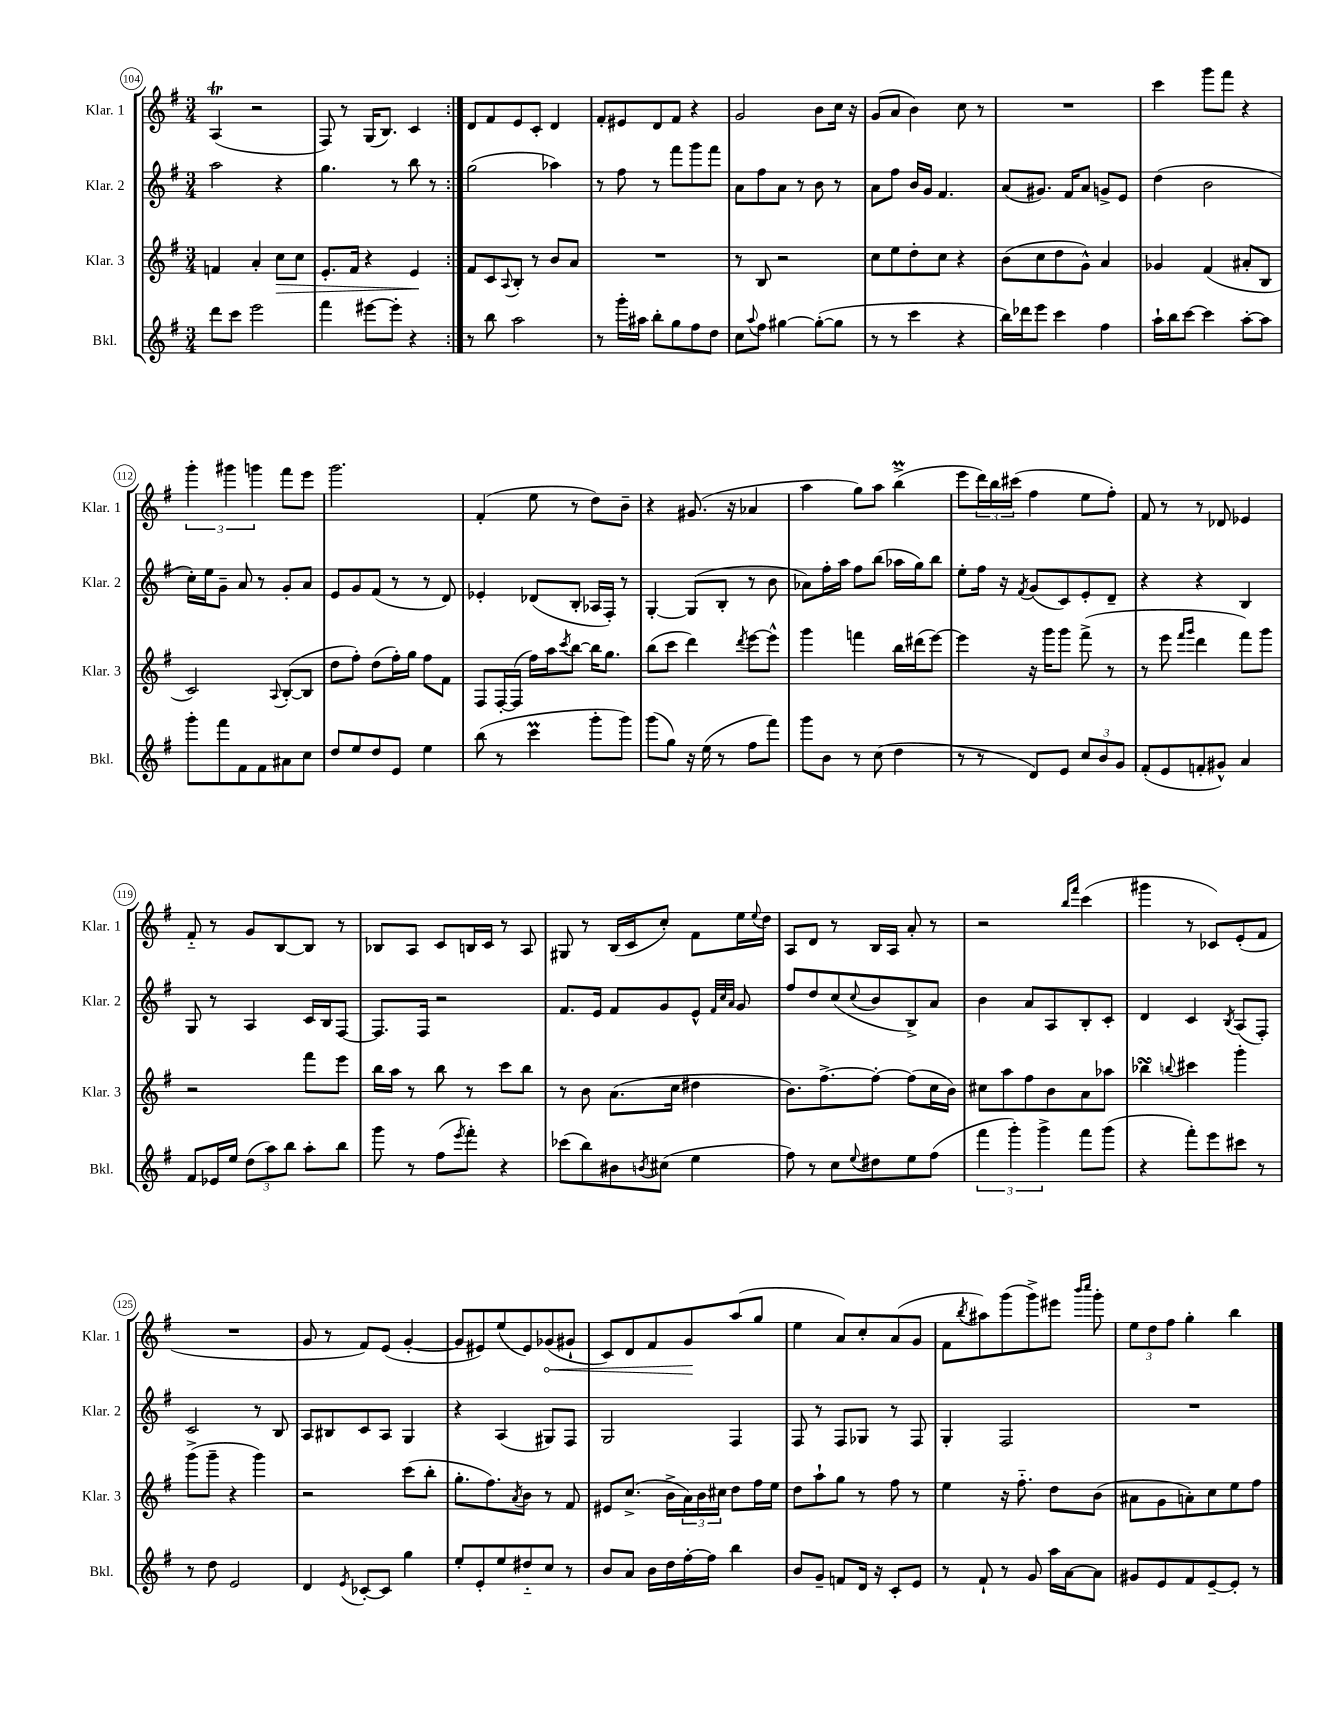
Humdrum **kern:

**kern	**kern	**dynam	**kern	**kern	**dynam
*part4	*part3	*part3	*part2	*part1	*part1
*staff4	*staff3	*staff3	*staff2	*staff1	*staff1
*I"Bkl.	*I"Klar. 3	*	*I"Klar. 2	*I"Klar. 1	*
*I'Bkl.	*I'Klar. 3	*	*I'Klar. 2	*I'Klar. 1	*
*clefG2	*clefG2	*	*clefG2	*clefG2	*
*k[f#]	*k[f#]	*	*k[f#]	*k[f#]	*
*M3/4	*M3/4	*	*M3/4	*M3/4	*
=104	=104	=104	=104	=104	=104
8ddd\L	4fn/	.	2aa\	(4AT/	.
8ccc\J	.	.	.	.	.
2eee\	4a'/	.	.	2r	.
!	!	!LO:HP:b	!	!	!
.	8cc\L	>	4r	.	.
.	8cc\J	.	.	.	.
=105	=105	=105	=105	=105	=105
4fff#\	8.e'/L	.	4.gg\	8F#/)	.
.	.	.	.	8r	.
.	16f#/Jk	.	.	.	.
[8eee#X\L	4r	.	.	(16G/KL	.
.	.	.	.	8.B/J)	.
8eee#'\J]	.	.	8r	.	.
4r	4e/	.	8bb\	4c/	.
.	.	.	8r	.	.
.	.	]	.	.	.
=106:|!	=106:|!	=106:|!	=106:|!	=106:|!	=106:|!
8r	8f#/L	.	(2gg\	8d/L	.
8bb\	8c/	.	.	8f#/	.
.	8qqA/	.	.	.	.
2aa\	8B'/J	.	.	8e/	.
.	8r	.	.	8c'/J	.
.	8b/L	.	4aa-X\)	4d/	.
.	8a/J	.	.	.	.
=107	=107	=107	=107	=107	=107
8r	2.r	.	8r	8f#'/L	.
16ggg'\LL	.	.	8ff#\	8e#X/	.
16aa#X\JJ	.	.	.	.	.
8bb'\L	.	.	8r	8d/	.
8gg\	.	.	8fff#\L	8f#/J	.
8ff#\	.	.	8ggg\	4r	.
8dd\J	.	.	8fff#\J	.	.
=108	=108	=108	=108	=108	=108
8cc\L	8r	.	8a\L	2g/	.
8qqaa/	.	.	.	.	.
8ff#\J	8B/	.	8ff#\	.	.
[4gg#X\	2r	.	8a\J	.	.
.	.	.	8r	.	.
(8gg#'\L_	.	.	8b\	8b\L	.
8gg#\J]	.	.	8r	16cc\Jk	.
.	.	.	.	16r	.
=109	=109	=109	=109	=109	=109
8r	8cc\L	.	8a\L	(8g/L	.
8r	8ee\	.	8ff#\J	8a/J	.
4ccc\	8dd'\	.	16b/LL	4b\)	.
.	.	.	16g/JJ	.	.
.	8cc\J	.	4.f#/	.	.
4r	4r	.	.	8cc\	.
.	.	.	.	8r	.
=110	=110	=110	=110	=110	=110
16bb\LL)	(8b\L	.	(8a/L	2.r	.
16ddd-X\J	.	.	.	.	.
8eee\J	8cc\	.	8.g#X/J)	.	.
4ccc\	8dd\	.	.	.	.
.	.	.	16f#/KL	.	.
.	8g^^\J)	.	8a/J	.	.
4ff#\	4a/	.	8gn^/L	.	.
.	.	.	8e/J	.	.
=111	=111	=111	=111	=111	=111
16aa`\LL	4g-X/	.	(4dd\	4ccc\	.
16bb\J	.	.	.	.	.
[8ccc\J	.	.	.	.	.
4ccc\]	(4f#/	.	2b\	8ggg\L	.
.	.	.	.	8fff#\J	.
[8aa'\L	8a#X'/L	.	.	4r	.
8aa\J]	8B/J	.	.	.	.
!!LO:LB:g=z
=112	=112	=112	=112	=112	=112
8ggg'\L	2c/)	.	16cc'\LL)	6ggg'\	.
.	.	.	16ee\J	.	.
8fff#\	.	.	8g~\J	.	.
.	.	.	.	6ggg#X\	.
8f#\	.	.	8a/	.	.
.	.	.	.	6gggn\	.
8f#\	.	.	8r	.	.
.	8qqA/	.	.	.	.
8a#X\	([8B'/L	.	8g'/L	8fff#\L	.
8cc\J	8B/J]	.	8a/J	8eee\J	.
=113	=113	=113	=113	=113	=113
8dd/L	8dd\L	.	8e/L	2.ggg\	.
8ee/	8ff#'\J)	.	8g/	.	.
8dd/	(8dd\L	.	(8f#/J	.	.
8e/J	16ff#'\L)	.	8r	.	.
.	16gg\JJ	.	.	.	.
4ee\	8ff#\L	.	8r	.	.
.	8f#\J	.	8d/)	.	.
=114	=114	=114	=114	=114	=114
(8bb\	8F#/L	.	4e-X'/	(4f#'/	.
8r	[16F#'/L	.	.	.	.
.	(16F#/JJ]	.	.	.	.
4cccM\	16ff#\LL)	.	(8d-X/L	8ee\	.
.	16aa\J	.	.	.	.
.	8qccc/	.	.	.	.
.	[8bb\J	.	8B'/J	8r	.
8ggg'\L	16bb\KL]	.	16A-X/LL	8dd\L)	.
.	8.gg\J	.	16F#'/JJ)	.	.
8ggg\J)	.	.	8r	8b~\J	.
=115	=115	=115	=115	=115	=115
(8ggg\L	(8bb\L	.	[4G'/	4r	.
8gg\J)	8ccc\J	.	.	.	.
16r	4ddd\)	.	(8G/L]	(8.g#X/	.
(16ee\	.	.	.	.	.
8r	.	.	8B'/J	.	.
.	.	.	.	16r	.
.	8qddd/	.	.	.	.
8ff#\L	[8eee\L	.	8r	4a-X/	.
8fff#\J)	8eee^^\J]	.	8b\	.	.
=116	=116	=116	=116	=116	=116
8ggg\L	4ggg\	.	8a-X\L)	4aa\	.
8b\J	.	.	16ff#'\L	.	.
.	.	.	16aa\JJ	.	.
8r	4fffn\	.	8ff#\L	8gg\L)	.
(8cc\	.	.	(8bb\J	8aa\J	.
4dd\	16bb\LL	.	16aa-X\LL	(4bbm^\	.
.	(16ddd#X\J	.	16gg\J)	.	.
.	[8eee\J)	.	8bb\J	.	.
=117	=117	=117	=117	=117	=117
8r	4eee\]	.	8ee'\L	8eee\L	.
8r	.	.	16ff#\Jk	24ddd\L)	.
.	.	.	.	24bb\	.
.	.	.	16r	.	.
.	.	.	.	(24ccc#X\JJ	.
.	.	.	8qf#/	.	.
8d/L)	16r	.	(8g/L	4ff#\	.
.	16ggg\KL	.	.	.	.
8e/J	8ggg\J	.	8c/)	.	.
12cc/L	(8fff#^\	.	8e'/	8ee\L	.
12b/	.	.	.	.	.
.	8r	.	8d~/J	8ff#'\J)	.
12g/J	.	.	.	.	.
=118	=118	=118	=118	=118	=118
(8f#'/L	8r	.	4r	8f#/	.
8e/	8eee\	.	.	8r	.
.	16qqfff#/LL	.	.	.	.
.	16qqggg/JJ	.	.	.	.
8fn'/	4ddd\	.	4r	8r	.
8g#X^^/J)	.	.	.	8d-X/	.
4a/	8fff#\L)	.	4B/	4e-X/	.
.	8ggg\J	.	.	.	.
!!LO:LB:g=z
=119	=119	=119	=119	=119	=119
8f#/L	2r	.	8G/	8f#/	.
16e-X/L	.	.	8r	8r	.
16ee/JJ	.	.	.	.	.
(12dd\L	.	.	4A/	8g/L	.
12aa\)	.	.	.	.	.
.	.	.	.	[8B/	.
12bb\J	.	.	.	.	.
8aa'\L	8fff#\L	.	16c/LL	8B/J]	.
.	.	.	16B/J	.	.
8bb\J	8eee\J	.	[8F#/J	8r	.
=120	=120	=120	=120	=120	=120
8ggg\	16bb\LL	.	8.F#/L]	8B-X/L	.
.	16aa\JJ	.	.	.	.
8r	8r	.	.	8A/J	.
.	.	.	16F#/Jk	.	.
(8ff#\L	8bb\	.	2r	8c/L	.
8qeee/	.	.	.	.	.
8fff#'\J)	8r	.	.	16Bn/L	.
.	.	.	.	16c/JJ	.
4r	8ccc\L	.	.	8r	.
.	8bb\J	.	.	8A/	.
=121	=121	=121	=121	=121	=121
(8ccc-X\L	8r	.	8.f#/L	8G#X/	.
8bb\)	8b\	.	.	8r	.
.	.	.	16e/Jk	.	.
8b#X\	(8.a\L	.	8f#/L	(16B/LL	.
.	.	.	.	16c/J	.
8qbn/	.	.	.	.	.
(8cc#X\J	.	.	8g/	8cc'/J)	.
.	16cc\Jk	.	.	.	.
4ee\	4dd#X\	.	8e^^/J	8f#\L	.
.	.	.	32qqf#/LLL	.	.
.	.	.	32qqcc/	.	.
.	.	.	32qqa/JJJ	.	.
.	.	.	8g/	16ee\L	.
.	.	.	.	8qqee/	.
.	.	.	.	16dd\JJ	.
=122	=122	=122	=122	=122	=122
8ff#\)	8.b\L)	.	8ff#/L	8A/L	.
8r	.	.	8dd/	8d/J	.
.	[8.ff#^\	.	.	.	.
8cc\L	.	.	(8cc/	8r	.
8qqee/	.	.	8qqcc/	.	.
8dd#X\	8ff#'\J_	.	8b/	16B/LL	.
.	.	.	.	16A/JJ	.
8ee\	(8ff#\L]	.	8B^/)	8a'/	.
(8ff#\J	16cc\L	.	8a/J	8r	.
.	16b\JJ)	.	.	.	.
=123	=123	=123	=123	=123	=123
6fff#\	8cc#X\L	.	4b\	2r	.
.	8aa\	.	.	.	.
6ggg'\)	.	.	.	.	.
.	8ff#\	.	8a/L	.	.
6ggg^\	.	.	.	.	.
.	8b\	.	8A/	.	.
.	.	.	.	16qqbb/LL	.
.	.	.	.	16qqfff#/JJ	.
8fff#\L	8a\	.	8B'/	(4ccc\	.
(8ggg\J	8aa-X\J	.	8c'/J	.	.
=124	=124	=124	=124	=124	=124
4r	4bb-XsSSs\	.	4d/	4ggg#X\	.
.	8qqbbn/	.	.	.	.
8fff#'\L)	4ccc#X\	.	4c/	8r	.
8eee\	.	.	.	8c-X/L)	.
.	.	.	8qB/	.	.
8ccc#X\J	4ggg'\	.	(8A/L	(8e'/	.
8r	.	.	8F#'/J)	8f#/J	.
!!LO:LB:g=z
=125	=125	=125	=125	=125	=125
8r	(8ggg^\L	.	2c/	2.r	.
8dd\	8ggg~\J	.	.	.	.
2e/	4r	.	.	.	.
.	4ggg\)	.	8r	.	.
.	.	.	8B/	.	.
=126	=126	=126	=126	=126	=126
4d/	2r	.	8A/L	8g/	.
.	.	.	8B#X/	8r	.
8qe/	.	.	.	.	.
[8c-X'/L	.	.	8c/	8f#/L)	.
8c-/J]	.	.	8A/J	(8e/J	.
4gg\	(8ccc\L	.	4G/	[4g'/	.
.	8bb'\J	.	.	.	.
=127	=127	=127	=127	=127	=127
8ee'/L	8.gg'\L	.	4r	8g/L]	.
8e'/	.	.	.	8e#X/)	.
.	8.ff#\)	.	.	.	.
8ee/	.	.	(4A/	(8ee/	.
.	8qa/	.	.	.	.
8dd#X/	8b\J	.	.	8e#/)	.
!	!	!	!	!	!LO:HP:b
8cc/J	8r	.	8G#X/L)	(8g-X/	<
8r	8f#/	.	8F#/J	8g#X`/J	.
=128	=128	=128	=128	=128	=128
8b/L	8e#X/L	.	2G/	8c/L)	.
8a/J	(8.cc^/J	.	.	8d/	.
16b\LL	.	.	.	8f#/	.
16dd\	16b^\LL	.	.	.	.
[16ff#'\	24a\)	.	.	8g/	.
.	24b\	.	.	.	.
16ff#\JJ]	.	.	.	.	.
.	24cc#X\JJ	.	.	.	.
4bb\	8dd\L	.	4F#/	(8aa/	[
.	16ff#\L	.	.	8gg/J	.
.	16ee\JJ	.	.	.	.
=129	=129	=129	=129	=129	=129
8b/L	8dd\L	.	8F#/	4ee\	.
8g~/J	8aa`\	.	8r	.	.
8fn/L	8gg\J	.	8F#/L	8a/L)	.
16d/Jk	8r	.	8G-X/J	8cc'/	.
16r	.	.	.	.	.
8c'/L	8ff#\	.	8r	(8a/	.
8e/J	8r	.	8F#/	8g/J	.
=130	=130	=130	=130	=130	=130
8r	4ee\	.	4G'/	8f#\L	.
.	.	.	.	8qbb/	.
8f#`/	.	.	.	8aa#X\)	.
8r	16r	.	2F#/	(8ggg\	.
.	8.ff#\	.	.	.	.
8g/	.	.	.	8ggg^\)	.
16aa\LL	8dd\L	.	.	8eee#X\J	.
[16a\J	.	.	.	.	.
.	.	.	.	16qqbbb/LL	.
.	.	.	.	16qqcccc/JJ	.
8a\J]	(8b\J	.	.	8ggg'\	.
=131	=131	=131	=131	=131	=131
8g#X/L	8a#X\L	.	2.r	12ee\L	.
.	.	.	.	12dd\	.
8e/	8g\	.	.	.	.
.	.	.	.	12ff#\J	.
8f#/	8an'\)	.	.	4gg'\	.
[8e~/	8cc\	.	.	.	.
8e'/J]	8ee\	.	.	4bb\	.
8r	8ff#\J	.	.	.	.
==	==	==	==	==	==
*-	*-	*-	*-	*-	*-
